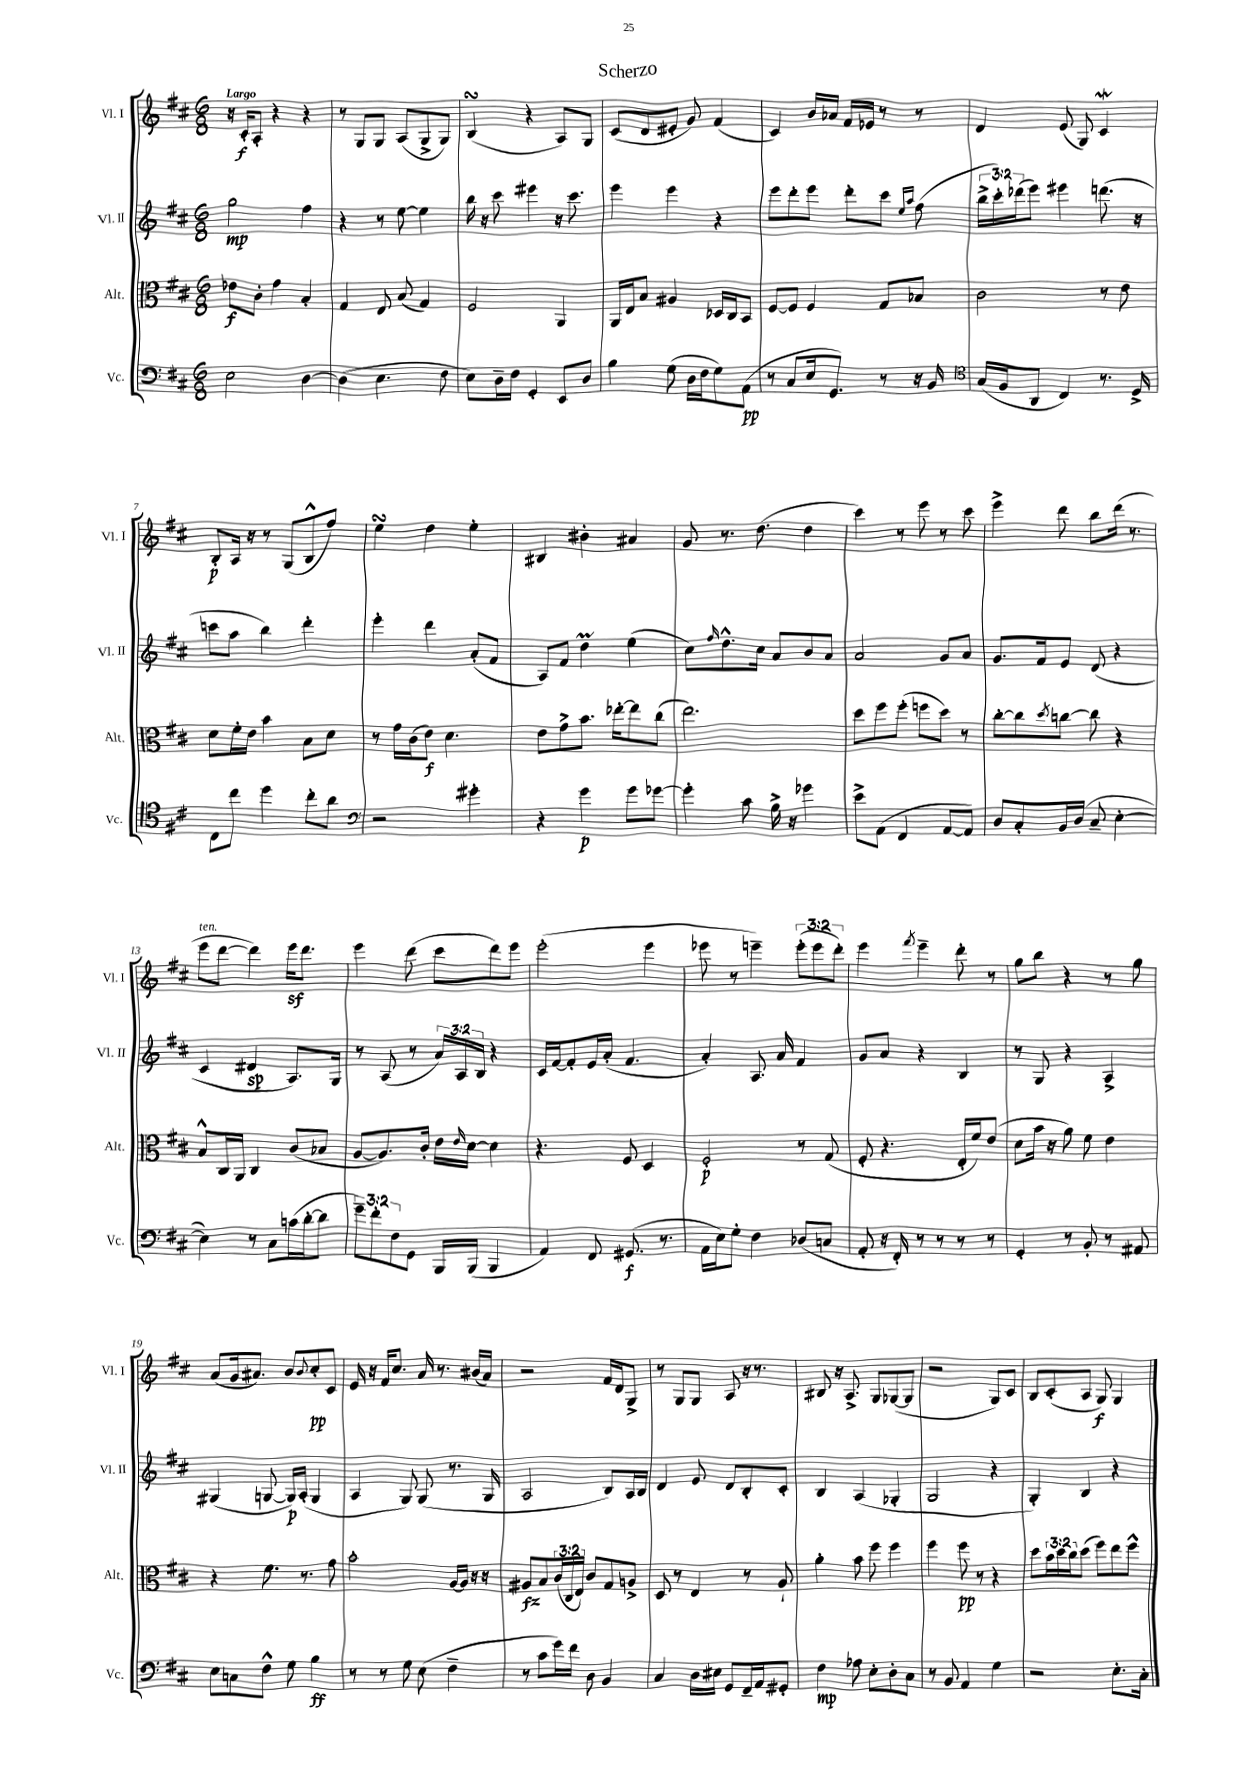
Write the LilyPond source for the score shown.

\header { title = "Scherzo" }
<<
\new StaffGroup <<
\new Staff = "s0" \with { instrumentName = "Vl. I" shortInstrumentName = "Vl. I" } {
    \clef treble \key d \major \numericTimeSignature \time 6/8 \override Staff.TupletNumber.text = #tuplet-number::calc-fraction-text \tempo "Largo"
    r16 cis'16-.\f a8-. r4 r4 |
    r8 g8 g8 a8( g8-> g8) |
    b4\turn( r4 a8) g8 |
    cis'8( d'8 eis'8-. g'8) fis'4( |
    cis'4) b'16 aes'16 fis'16 ees'16 r8 r8 |
    d'4 e'8( g8) cis'4\mordent |
    b8-.\p a16 r16 r8 g8( b8-^ fis''8) |
    e''4\turn d''4 e''4-. |
    bis4 bis'4-. ais'4 |
    g'8 r8. d''8.( d''4 |
    cis'''4) r8 e'''8 r8 cis'''8 |
    e'''4-> d'''8 b''8 d'''16( r8. |
    e'''8^\markup { \italic "ten." } d'''8~ d'''4) e'''16\sf d'''8. |
    e'''4 d'''8( cis'''8 d'''8) e'''8 |
    e'''2-.( e'''4 |
    ees'''8 r8 e'''4--) \tuplet 3/2 { e'''8-.( e'''8 d'''8-.) } |
    e'''4 \acciaccatura { fis'''8 } e'''4-- d'''8-. r8 |
    g''8 b''8 r4 r8 g''8 |
    a'8( g'16 ais'8.) b'8 \appoggiatura { b'8 } cis''8-.\pp cis'8 |
    e'16 r16 fis'16 cis''8. a'16 r8. bis'16( a'16) |
    r2 fis'16 d'16 g8-> |
    r8 g8 g8 a8 r16 r8. |
    bis8 r16 a8.-> g8 ges8~( ges8 |
    r2 g8) cis'8 |
    b8 cis'8-.( a8 g8\f) g4 \bar "|." |
}
\new Staff = "s1" \with { instrumentName = "Vl. II" shortInstrumentName = "Vl. II" } {
    \clef treble \key d \major \numericTimeSignature \time 6/8 \override Staff.TupletNumber.text = #tuplet-number::calc-fraction-text
    g''2\mp fis''4 |
    r4 r8 e''8~ e''4 |
    b''16 r16 cis'''8 eis'''4 r16 cis'''8. |
    e'''4 e'''4 r4 |
    e'''8 d'''8-. e'''8 d'''8-. cis'''8 \grace { e''16 a''16 } fis''8( |
    \tuplet 3/2 { b''16-> cis'''16-.) des'''16( } e'''8) eis'''4 d'''8.( r16 |
    c'''8 a''8 b''4) d'''4-. |
    e'''4-. d'''4 a'8-.( fis'8 |
    a8) fis'8 d''4\prall e''4( |
    cis''8) \grace { fis''16 } d''8.-^ cis''16 a'8 b'8 a'8 |
    a'2 g'8 a'8 |
    g'8. fis'16 e'8 d'8( r4 |
    cis'4 dis'4\sp a8.) g16 |
    r8 a8( r8 \tuplet 3/2 { a'16) a16 b16 } r4 |
    cis'16 fis'16~ fis'8-. e'16 a'16-.( fis'4. |
    a'4-.) a8. a'16 fis'4 |
    g'8 a'8 r4 b4 |
    r8 g8 r4 a4-> |
    gis4( g8~ g16\p) a16-.( g4 |
    a4 g8) g8( r8. g16 |
    a2 b8) a16 b16 |
    d'4 e'8 d'8 b8-. cis'8-. |
    b4 a4( ges4-. |
    g2 r4 |
    g4-.) b4 r4 \bar "|." |
}
\new Staff = "s2" \with { instrumentName = "Alt." shortInstrumentName = "Alt." } {
    \clef alto \key d \major \numericTimeSignature \time 6/8 \override Staff.TupletNumber.text = #tuplet-number::calc-fraction-text
    ees'8\f cis'8-. g'4 b4-. |
    g4 e8 b8( g4) |
    fis2 a,4 |
    a,16 e16 b8 ais4 des16 cis16 b,8 |
    fis8~ fis8 fis4 g8 bes8 |
    cis'2 r8 e'8 |
    d'8 fis'16-. e'16 b'4 b8 d'8 |
    r8 g'16 cis'16( e'8\f) d'4. |
    e'8 g'8-> b'8. ees''16~-. ees''8 cis''8( |
    e''2.) |
    d''8 fis''8 fis''8-.( f''8 d''8) r8 |
    cis''8~-. cis''8 \acciaccatura { d''8 } c''8~ c''8 r4 |
    b8-^ cis16 a,16 cis4 cis'8( bes8 |
    a8~ a8.) cis'16-. e'16 \grace { e'16 } d'16~ d'4 |
    r4. fis8 d4 |
    fis2-.\p r8 g8( |
    fis8-. r4. e16-. fis'16) e'8( |
    d'8 b'16 r16 a'8) fis'8 e'4 |
    r4 fis'8. r8. g'8 |
    b'2-. a16~ a16 r16 r16 |
    ais8\fz b8 \tuplet 3/2 { cis'16( cis16 e16) } cis'8 g8 a8-> |
    d8 r8 e4 r8 a8-! |
    a'4-. b'8 fis''8 fis''4 |
    fis''4 fis''8\pp r8 r4 |
    d''8 \tuplet 3/2 { b'16 d''16 cis''16 } d''8( fis''8) e''8 fis''8-^ \bar "|." |
}
\new Staff = "s3" \with { instrumentName = "Vc." shortInstrumentName = "Vc." } {
    \clef bass \key d \major \numericTimeSignature \time 6/8 \override Staff.TupletNumber.text = #tuplet-number::calc-fraction-text
    e2 d4~ |
    d4( e4. fis8 |
    e8) d16-- fis16 g,4-. e,8 d8 |
    b4 g8( d16 fis16 g8) a,8\pp( |
    r8 cis8 e16 g,8.) r8 r16 b,16 |
    \clef tenor g16( fis16 a,8 cis4) r8. d16-> |
    cis8 cis''8 d''4 cis''8-. a'8 |
    \clef bass r2 gis'4-. |
    r4 g'4\p g'8 ges'8~ |
    ges'4-. cis'8 b16-> r16 ges'4 |
    e'8-> a,8( fis,4 a,8~ a,8) |
    d8 cis8-. b,16 d16( cis8-- e4~-. |
    e4) r8 cis8 c'16( d'16~-. d'8 |
    \tuplet 3/2 { g'8--) fis'8-. fis8 } g,8 b,,16 b,,16( b,,4 |
    a,4) fis,8 gis,8.\f( r8. |
    a,16 e16) g8-. fis4 des8( c8 |
    a,8-. r16 fis,16-.) r8 r8 r8 r8 |
    g,4-. r8 b,8-. r8 ais,8 |
    e8 c8 fis8-^ g8 b4\ff |
    r8 r8 g8 e8( fis4-- |
    r8 cis'8 g'16) fis'16 d8 b,4 |
    cis4 d16 eis16 g,8 fis,16-- a,16 gis,8-. |
    fis4\mp aes8 e8-. d8-. cis8 |
    r8 b,8 a,4 g4 |
    r2 e8.-. cis16-. \bar "|." |
}
>>
>>
